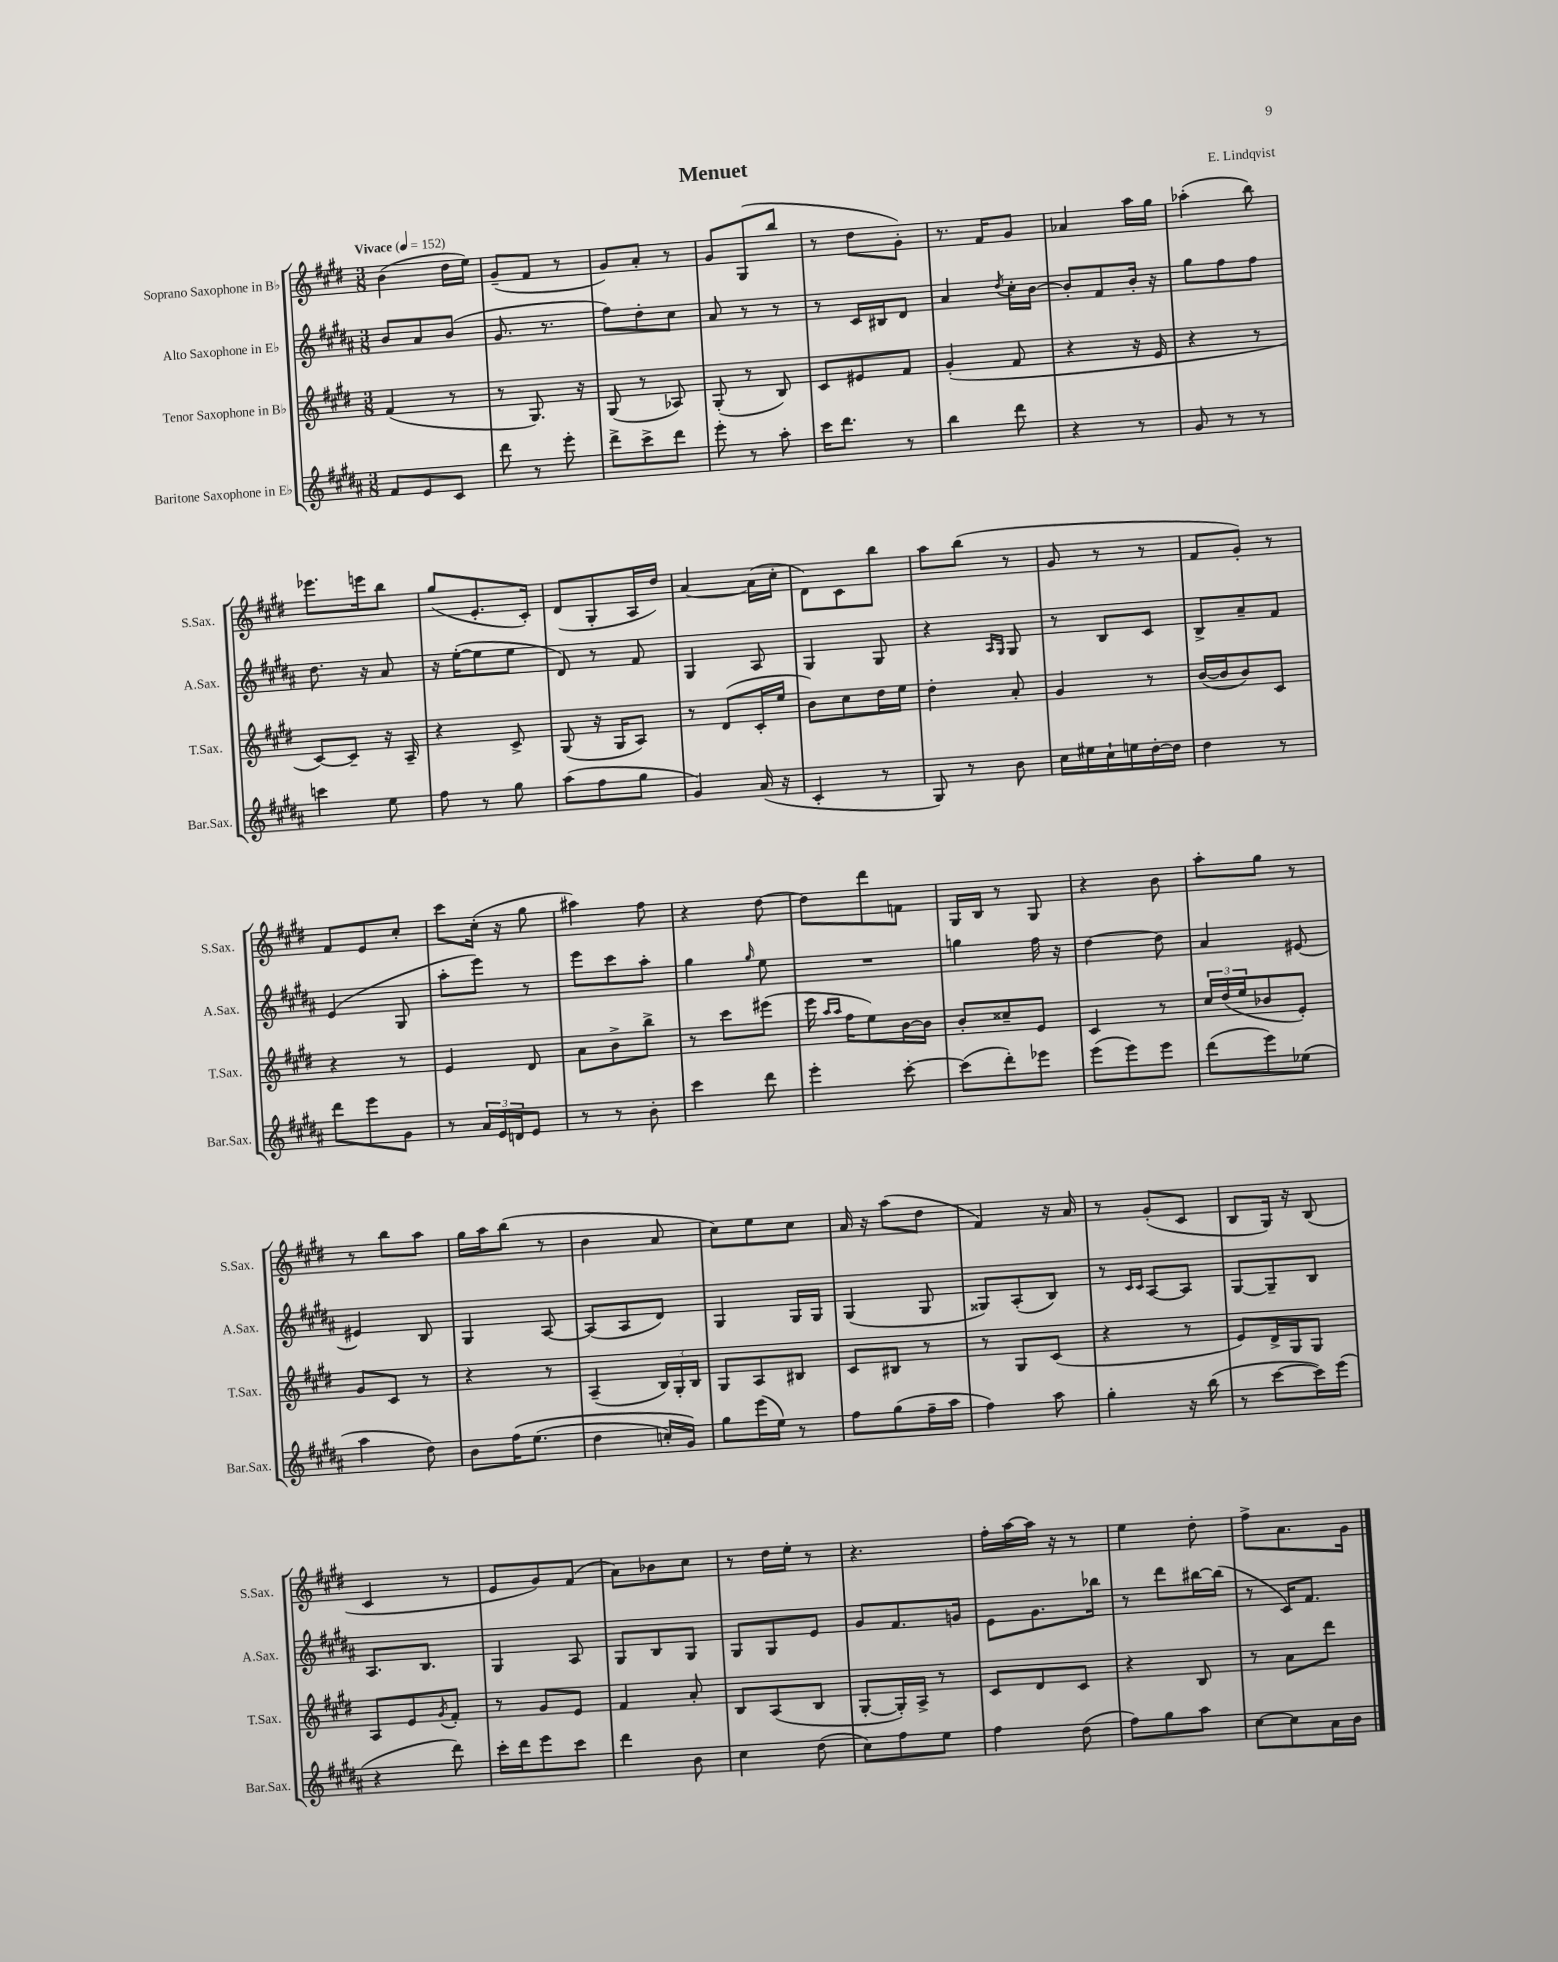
\header { title = "Menuet" composer = "E. Lindqvist" }
<<
\new StaffGroup <<
\new Staff = "s0" \with { instrumentName = "Soprano Saxophone in Bb" shortInstrumentName = "S.Sax." } {
    \clef treble \key e \major \numericTimeSignature \time 3/8 \tempo "Vivace" 4 = 152
    b'4( dis''16 e''16) |
    gis'8--( fis'8 r8 |
    gis'8) a'8-. r8 |
    gis'8 gis8( b''8 |
    r8 dis''8 gis'8-.) |
    r8. fis'16 gis'8 |
    aes'4 a''16 gis''16 |
    aes''4-.( b''8) |
    ees'''8. e'''16 b''8 |
    gis''8( e'8.-. cis'16-.) |
    dis'8( gis8-. a16 dis''16) |
    a'4~ a'16( cis''16-. |
    dis'8) cis'8 b''8 |
    a''8 b''8( r8 |
    gis'8 r8 r8 |
    fis'8 gis'8-.) r8 |
    fis'8 e'8 cis''8-. |
    cis'''8 cis''16-.( r16 gis''8 |
    ais''4) fis''8 |
    r4 dis''8~ |
    dis''8 dis'''8 f'8 |
    gis16 b16 r8 gis8 |
    r4 b'8 |
    a''8-. gis''8 r8 |
    r8 b''8 a''8 |
    gis''16 a''16 b''8( r8 |
    b'4 a'8 |
    cis''8) e''8 cis''8 |
    a'16 r16 a''8( dis''8 |
    fis'4) r16 a'16 |
    r8 gis'8-.( cis'8 |
    b8 gis16) r16 b8( |
    cis'4 r8 |
    e'8 gis'8) fis'8( |
    a'8) bes'8 cis''8 |
    r8 dis''16 e''16-. r8 |
    r4. |
    fis''16-. a''16~ a''16 r16 r8 |
    e''4 dis''8-. |
    fis''8-> a'8. gis'16 \bar "|." |
}
\new Staff = "s1" \with { instrumentName = "Alto Saxophone in Eb" shortInstrumentName = "A.Sax." } {
    \clef treble \key b \major \numericTimeSignature \time 3/8
    b'8 ais'8 b'8( |
    gis'8. r8. |
    fis''8) dis''8-. cis''8 |
    ais'8 r8 r8 |
    r8 cis'16 bis16 dis'8 |
    ais'4 \acciaccatura { dis''8 } cis''16-. b'16~ |
    b'8-. fis'8 b'16-. r16 |
    gis''8 fis''8 fis''8 |
    dis''8. r16 ais'8 |
    r16 e''16~-.( e''8 e''8 |
    dis'8) r8 fis'8 |
    gis4 ais8 |
    gis4 gis8 |
    r4 \grace { ais16 gis16 } gis8 |
    r8 b8 cis'8 |
    b8-> ais'8-- fis'8 |
    e'4( gis8 |
    ais''8-. e'''8) r8 |
    e'''8 cis'''8 ais''8-. |
    gis''4 \grace { gis''16 } e''8 |
    R4. |
    g''4 fis''16 r16 |
    dis''4~ dis''8 |
    ais'4 eis'8~ |
    eis'4 b8 |
    gis4 ais8~ |
    ais8( ais8 dis'8) |
    gis4 gis16 gis16 |
    gis4( gis8 |
    gisis8) ais8-.( b8) |
    r8 \grace { cis'16 cis'16 } ais8~ ais8 |
    gis8~ gis8-- b8 |
    ais8. b8. |
    gis4 ais8 |
    gis8 b8 gis8 |
    gis8 gis8 e'8 |
    gis'8 fis'8. g'16 |
    e'8 gis'8. bes''16 |
    r8 dis'''8 bis''16~ bis''16( |
    r8 cis'16) fis'8. \bar "|." |
}
\new Staff = "s2" \with { instrumentName = "Tenor Saxophone in Bb" shortInstrumentName = "T.Sax." } {
    \clef treble \key e \major \numericTimeSignature \time 3/8
    fis'4( r8 |
    r8 gis8.) r16 |
    gis8( r8 aes8) |
    gis8-.( r8 b8) |
    cis'8 eis'8 fis'8 |
    gis'4-.( fis'8 |
    r4 r16 e'16 |
    r4 r8 |
    cis'8~) cis'8-- r16 a16-- |
    r4 cis'8-> |
    gis8( r16 gis16 a8) |
    r8 dis'8( cis'16-. e''16 |
    b'8) cis''8 dis''16 e''16 |
    dis''4-. a'8-. |
    gis'4 r8 |
    b'16~( b'16 b'8) cis'8 |
    r4 r8 |
    e'4 dis'8 |
    a'8 b'8-> b''8-> |
    r8 cis'''8 eis'''8( |
    e'''16 \grace { a''16 a''16 } fis''16 e''8) b'16~ b'16 |
    b'8-. cisis''8-- e'8 |
    cis'4 r8 |
    \tuplet 3/2 { cis''16 dis''16( e''16 } bes'8 e'8-.) |
    gis'8 cis'8 r8 |
    r4 r8 |
    a4--( \tuplet 3/2 { b16) gis16-. b16 } |
    gis8 a8 bis8 |
    cis'8 bis8 r8 |
    r8 gis8 cis'8( |
    r4 r8 |
    e'8) dis'16-> gis16 gis8 |
    a8 e'8 \acciaccatura { gis'8 } fis'8-. |
    r8 gis'8 e'8 |
    fis'4 a'8-. |
    b8 a8( b8 |
    gis8~-. gis16-.) a16-> r8 |
    cis'8 dis'8 cis'8 |
    r4 b8 |
    r8 a'8 dis'''8 \bar "|." |
}
\new Staff = "s3" \with { instrumentName = "Baritone Saxophone in Eb" shortInstrumentName = "Bar.Sax." } {
    \clef treble \key b \major \numericTimeSignature \time 3/8
    fis'8 e'8 cis'8 |
    dis'''8 r8 e'''8-. |
    dis'''8-> cis'''8-> dis'''8 |
    e'''8-. r8 ais''8-. |
    cis'''16 dis'''8. r8 |
    b''4 dis'''8 |
    r4 r8 |
    gis'8 r8 r8 |
    c'''4 e''8 |
    fis''8 r8 gis''8 |
    ais''8( fis''8 gis''8 |
    gis'4) ais'16( r16 |
    cis'4-. r8 |
    gis8) r8 b'8 |
    cis''16 eis''16 cis''16-! e''16 dis''16~-. dis''16 |
    dis''4 r8 |
    dis'''8 e'''8 gis'8 |
    r8 \tuplet 3/2 { ais'16 e'16 d'16 } e'8 |
    r8 r8 b'8-. |
    cis'''4 dis'''8 |
    e'''4-. cis'''8~-. |
    cis'''8( dis'''8-.) ees'''8 |
    e'''8( e'''8) e'''8 |
    dis'''8( e'''8) ees''8( |
    ais''4 dis''8) |
    b'8 fis''16\( e''8.( |
    dis''4 c''16-.) gis'16\) |
    gis''8 e'''16( e''16) r8 |
    fis''8 gis''8( fis''16-- ais''16 |
    fis''4) ais''8 |
    gis''4-. r16 b''16( |
    r8 cis'''8~ cis'''16) e'''16( |
    r4 dis'''8) |
    cis'''16-. dis'''16 e'''8 cis'''8 |
    dis'''4 b'8 |
    cis''4 dis''8( |
    cis''8) fis''8 e''8 |
    fis''4 dis''8( |
    fis''8) gis''8 ais''8 |
    cis''8~ cis''8 ais'16 b'16 \bar "|." |
}
>>
>>
\layout { \context { \Score \remove "Bar_number_engraver" } }
